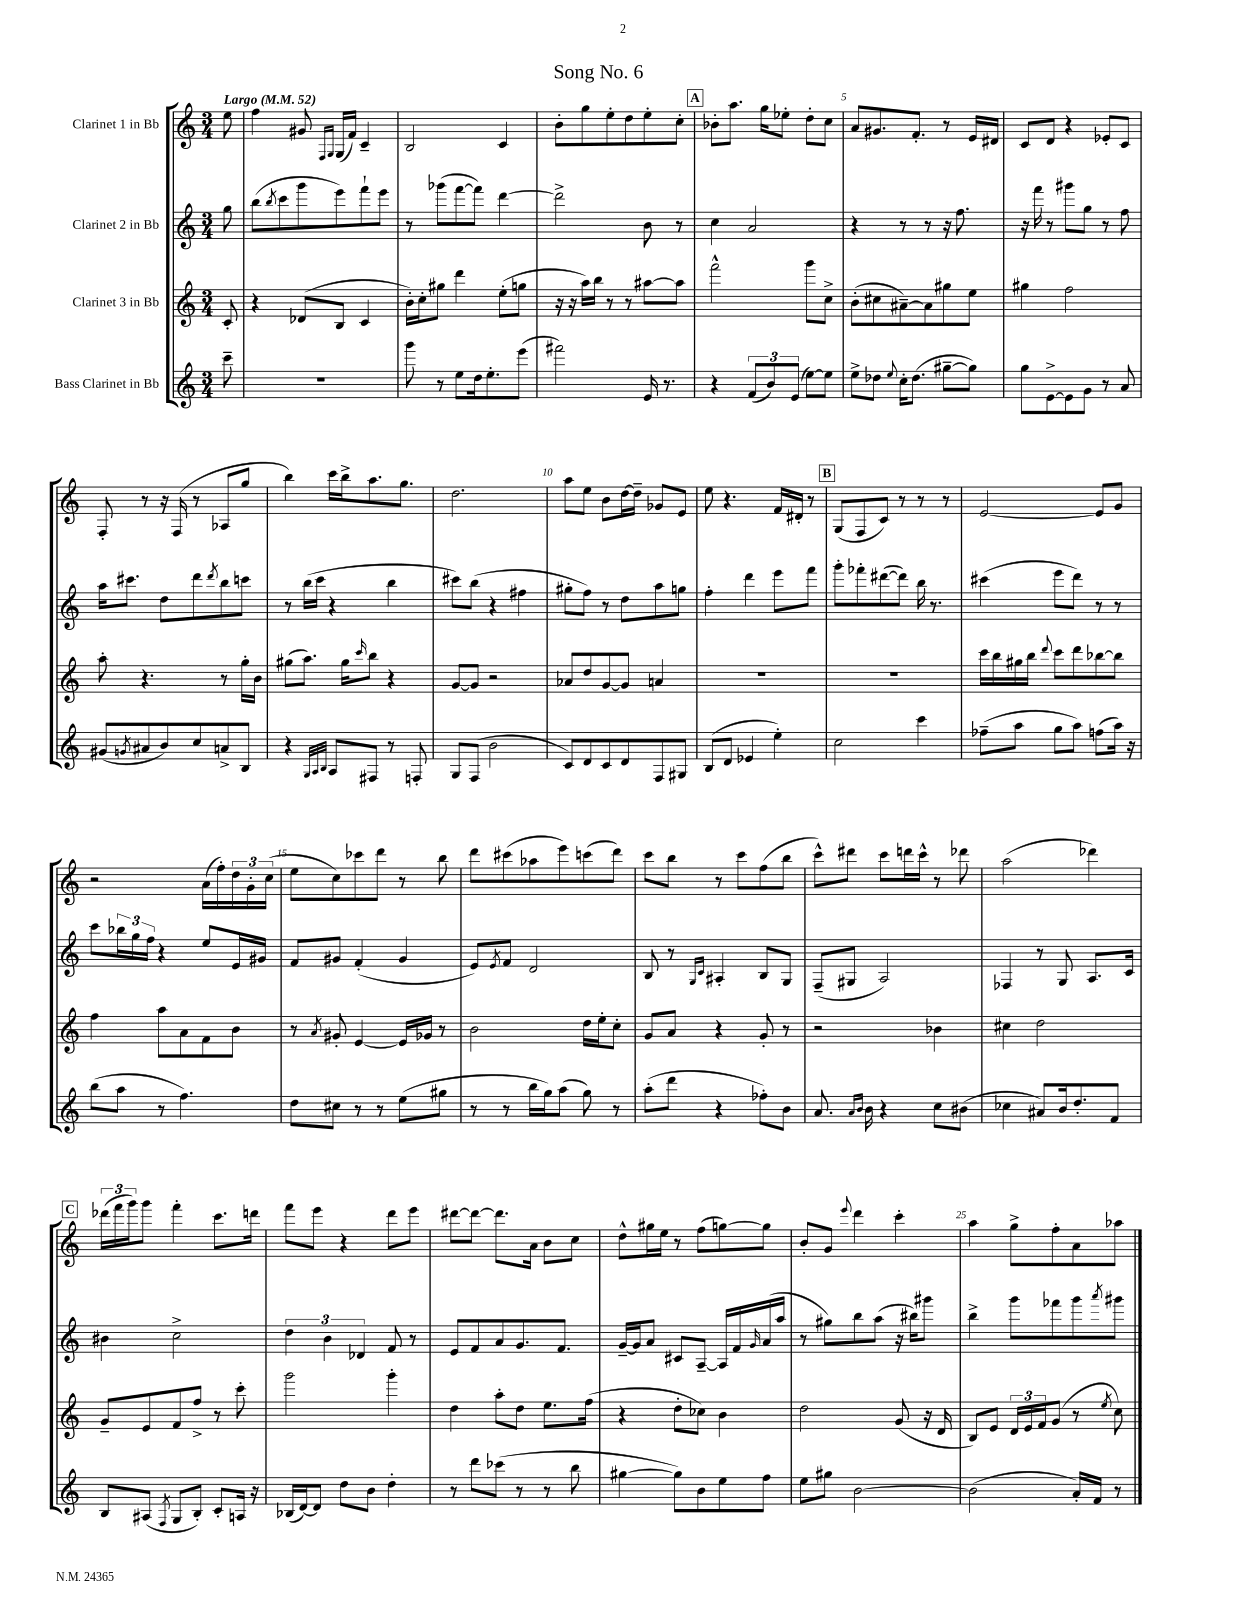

**kern	**kern	**kern	**kern
*staff4	*staff3	*staff2	*staff1
*clefG2	*clefG2	*clefG2	*clefG2
*k[]	*k[]	*k[]	*k[]
*M3/4	*M3/4	*M3/4	*M3/4
*MM52	*MM52	*MM52	*MM52
8ccc~	8c'	8gg	8ee
=	=	=	=
2.r	4r	(8bb	4ff
.	.	8qbb	.
.	.	8ccc	.
.	(8d-	8ggg	8g#
.	.	.	16qqF
.	.	.	16qqG
.	8B	8eee)	(16G
.	.	.	16f)
.	4c	8fff`	4c~
.	.	8eee	.
=	=	=	=
8ggg	16b')	8r	2B
.	16cc'	.	.
8r	8gg#	(8ggg-	.
8ee	4ddd	[8fff	.
16dd	.	8fff])	.
8.ee'	.	.	.
.	(8ee'	[4ddd	4c
(8eee	8gg	.	.
=	=	=	=
2fff#)	16r	2ddd^]	8b'
.	16r	.	.
.	16aa)	.	8gg
.	16bb	.	.
.	8r	.	8ee'
.	8r	.	8dd
16e	[8aa#	8b	8ee'
8.r	.	.	.
.	8aa#]	8r	8cc'
=	=	=	=
4r	2fff^^	4cc	8b-'
.	.	.	8.aa
(12f	.	2a	.
.	.	.	16gg
12b)	.	.	.
.	.	.	8ee-'
(12e	.	.	.
[8ee)	8ggg	.	8dd'
8ee]	8cc^	.	8cc
=	=	=	=
8ee^	(8b'	4r	8a
8dd-	8cc#	.	8.g#
8qqee	.	.	.
16cc'	[8a#~)	8r	.
(8.dd-	.	.	8.f'
.	8a#]	8r	.
[8gg#~	8gg#	16r	8r
.	.	8.ff	.
8gg#])	8ee	.	16e
.	.	.	16d#
=	=	=	=
8gg	4gg#	16r	8c
.	.	16fff	.
[8e^	.	8r	8d
8e]	2ff	8ggg#	4r
8g	.	8gg	.
8r	.	8r	8e-'
8a	.	8ff	8c
=	=	=	=
(8g#	8aa'	16aa	8F'
.	.	8.ccc#	.
8qg	.	.	.
8a#	4.r	.	8r
8b)	.	8dd	16r
.	.	.	(16F
8cc	.	8ddd	8r
.	.	8qddd	.
8a^	8r	8bb	8A-
8B	16gg'	8ccc	8gg
.	16b	.	.
=	=	=	=
4r	(8gg#	8r	4bb)
.	8.aa)	(16bb	.
.	.	16ccc	.
32qqG	.	.	.
32qqA	.	.	.
32qqB	.	.	.
8A	.	4r	16ccc
.	16gg#	.	16bb^
.	16qqccc	.	.
8F#	8bb	.	8.aa
8r	4r	4bb	.
.	.	.	8.gg
8F'	.	.	.
=	=	=	=
8G	[8g	8ccc#)	2.dd
(8F	8g]	(8bb	.
2b	2r	4r	.
.	.	4ff#	.
=	=	=	=
8c)	8a-	8gg#'	8aa
8d	8dd	8ff)	8ee
8c	[8g	8r	8b
8d	8g]	8dd	[16dd
.	.	.	16dd~]
8F	4a	8aa	8g-
8G#	.	8gg	8e
=	=	=	=
(8B	2.r	4ff'	8ee
8d	.	.	4.r
4e-	.	4ddd	.
4ee')	.	8eee	16f
.	.	.	16d#'
.	.	8fff	8r
=	=	=	=
2cc	2.r	8ggg'	(8G
.	.	8fff-'	8F
.	.	([8ddd#	8c)
.	.	8ddd#])	8r
4ccc	.	16bb	8r
.	.	8.r	.
.	.	.	8r
=	=	=	=
(8ff-~	16ccc	(4ccc#	[2e
.	16bb	.	.
8aa	16gg#	.	.
.	16bb	.	.
.	8qqddd	.	.
8gg	8ccc	8eee	.
8aa)	8ddd	8ddd)	.
(8ff	[8bb-	8r	8e]
16aa)	8bb-]	8r	8g
16r	.	.	.
=	=	=	=
(8bb	4ff	8ccc	2r
8aa	.	24bb-	.
.	.	24gg	.
.	.	24ff	.
8r	8aa	4r	.
4.ff)	8a	.	.
.	8f	8ee	(16a
.	.	.	16ff')
.	8b	16e	24dd
.	.	.	24g'
.	.	16g#	.
.	.	.	(24cc
=	=	=	=
8dd	8r	8f	8ee
.	8qa	.	.
8cc#	8g#'	8g#	8cc)
8r	[4e	(4f'	8ccc-
8r	.	.	8ddd
(8ee	16e]	4g#	8r
.	16g-	.	.
8gg#	8r	.	8bb
=	=	=	=
8r	2b	8e)	8ddd
.	.	8qe	.
8r	.	8f	(8ccc#
16bb	.	2d	8aa-
16gg)	.	.	.
(8aa	.	.	8eee)
8gg)	16dd	.	(8ccc
.	16ee'	.	.
8r	8cc'	.	8ddd)
=	=	=	=
(8aa'	8g	8B	8ccc
8ddd	8a	8r	8bb
.	.	16qqG	.
.	.	16qqc	.
4r	4r	4A#'	8r
.	.	.	8ccc
8ff-')	8g'	8B	(8ff
8b	8r	8G	8bb
=	=	=	=
8.a	2r	(8F~	8ccc^^)
.	.	8G#	8ddd#
16qqa	.	.	.
16qqb	.	.	.
16b	.	.	.
4r	.	2A)	8ccc
.	.	.	16ddd
.	.	.	16ccc^^
8cc	4b-	.	8r
(8b#	.	.	8ddd-
=	=	=	=
4cc-	4cc#	4F-	(2aa
8a#)	2dd	8r	.
16b	.	8G	.
8.dd'	.	.	.
.	.	8.A	4ddd-)
8f	.	.	.
.	.	16c	.
=	=	=	=
8B	8g~	4b#	(24ddd-
.	.	.	24fff
.	.	.	24ggg)
(8A#	8e	.	8ggg
8qF	.	.	.
8G	8f	2cc^	4fff'
8B')	8ff^	.	.
8c'	8r	.	8.ccc
16A	8ccc'	.	.
16r	.	.	16ddd
=	=	=	=
(16B-	2ggg	6dd	8fff
[16d)	.	.	.
8d]	.	.	8eee
.	.	6b	.
8dd	.	.	4r
.	.	6d-	.
8b	.	.	.
4dd'	4ggg'	8f	8ddd
.	.	8r	8eee
=	=	=	=
8r	4dd	8e	[8ddd#
8ddd	.	8f	8ddd#_
(8ccc-	8aa'	8a	8.ddd#]
8r	8dd	8.g	.
.	.	.	16a
8r	8.ee	.	8b
.	.	8.f	.
8bb	.	.	8cc
.	(16ff	.	.
=	=	=	=
[4gg#	4r	[16g~	8dd^^
.	.	16g]	.
.	.	8a	16gg#
.	.	.	16ee
8gg#])	8dd'	8c#	8r
8b	8cc-)	[8A~	(8ff
8ee	4b	16A]	[8gg)
.	.	16f	.
.	.	16qqg	.
8ff	.	(16a	8gg]
.	.	16aa	.
=	=	=	=
8ee	2dd	8r	8b'
8gg#	.	8gg#)	8g
.	.	.	8qqeee
[2b	.	8bb	4ddd
.	.	(8aa	.
.	(8g	16r	4ccc'
.	.	16bb#)	.
.	16r	8ggg#	.
.	16d	.	.
=	=	=	=
(2b]	8B)	4bb^	4aa
.	8e	.	.
.	24d	8ggg	8gg^
.	24e	.	.
.	24f	.	.
.	(8g	8fff-	8ff'
16a')	8r	8ggg	8a
16f	.	.	.
.	8qee	8qaaa	.
8r	8cc)	8ggg#	8aa-
==	==	==	==
*-	*-	*-	*-
